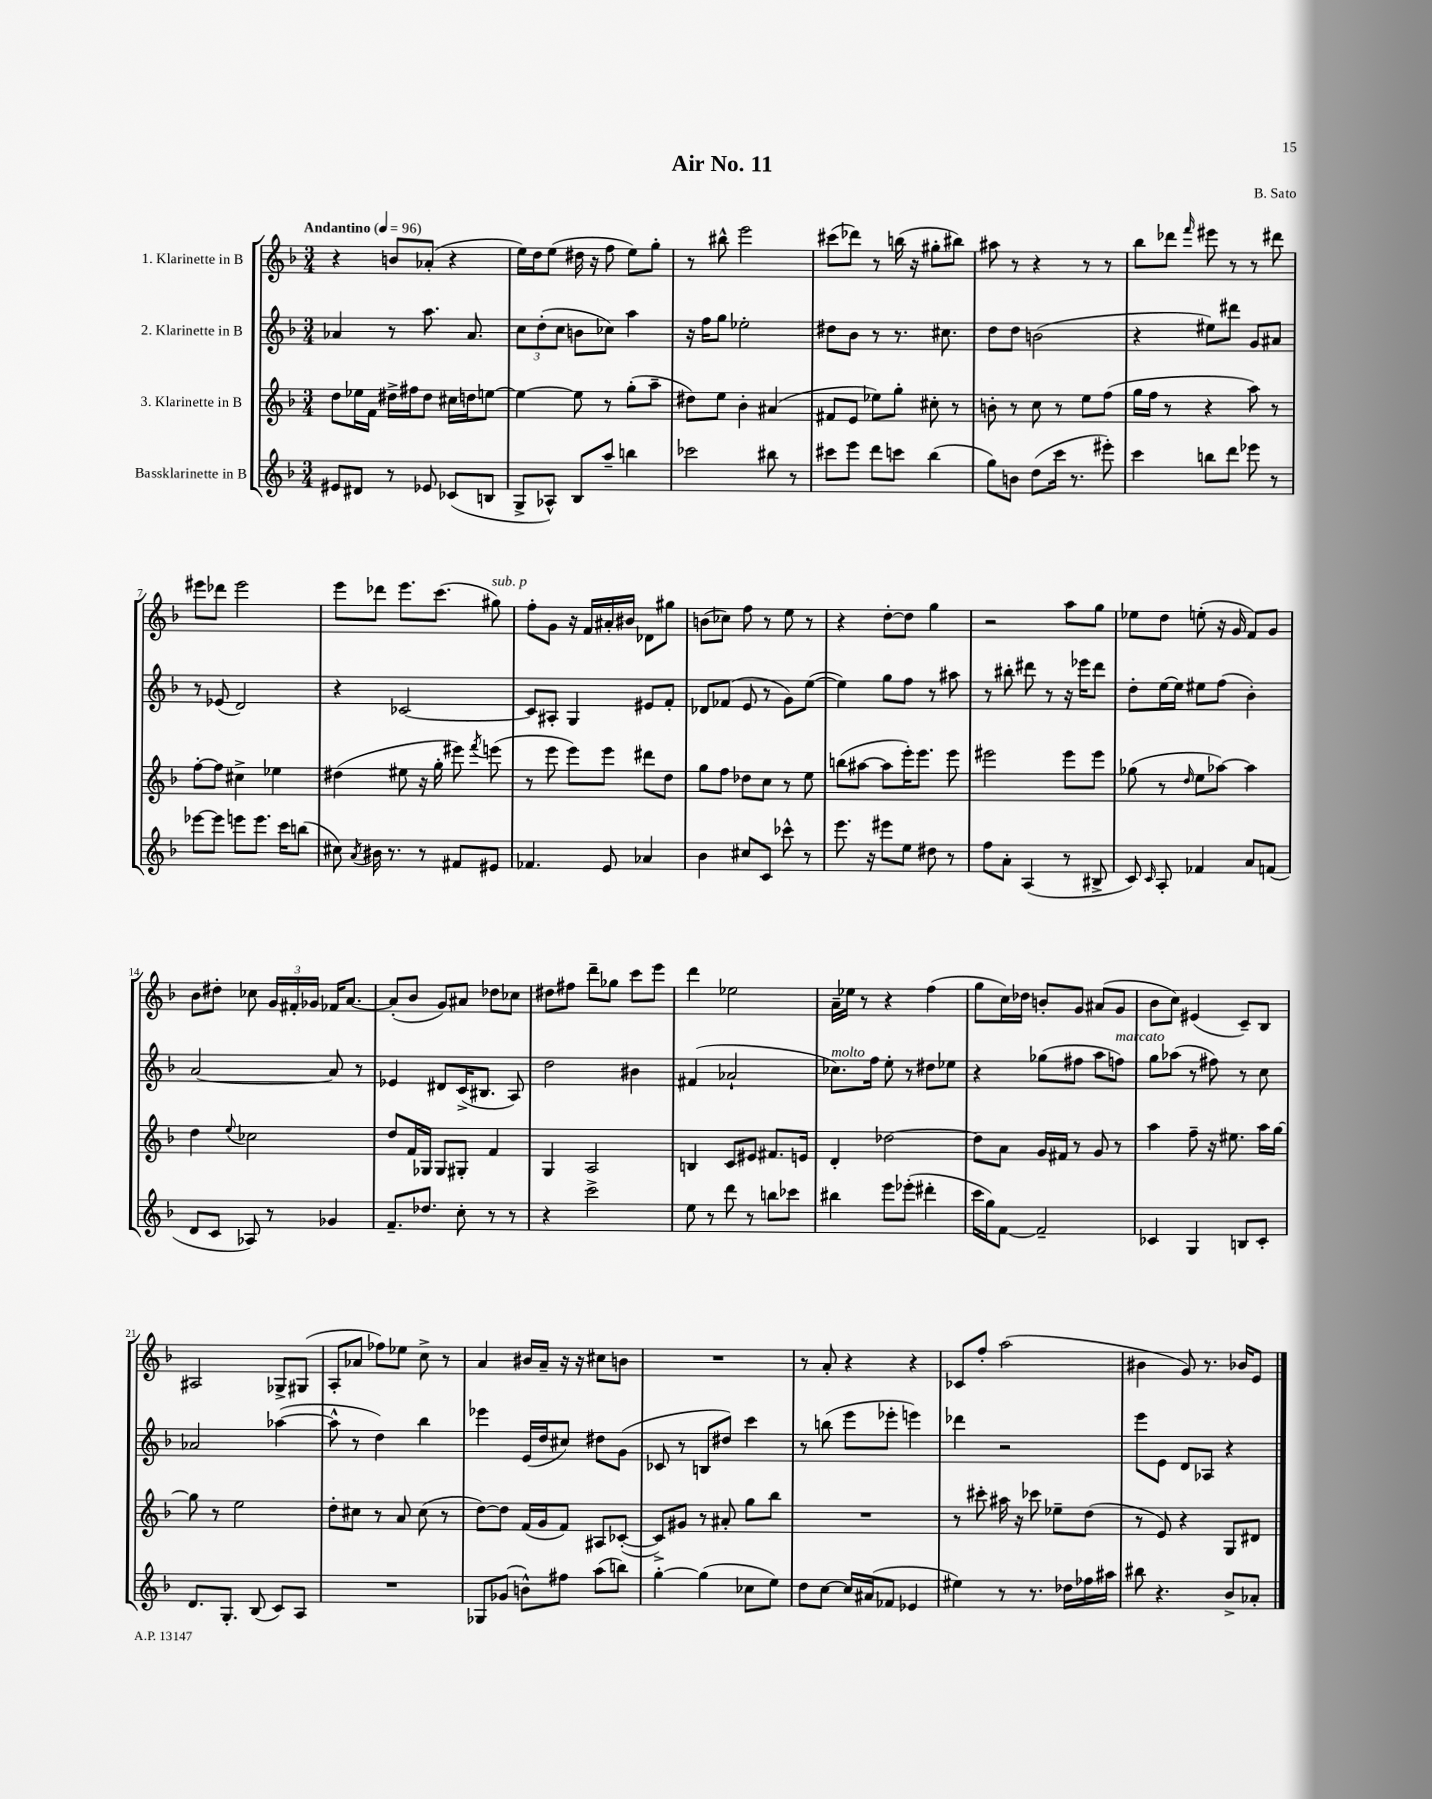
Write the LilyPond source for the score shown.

\header { title = "Air No. 11" composer = "B. Sato" }
<<
\new StaffGroup <<
\new Staff = "s0" \with { instrumentName = "1. Klarinette in B" } {
    \clef treble \key f \major \numericTimeSignature \time 3/4 \tempo "Andantino" 4 = 96
    \autoBeamOff r4 b'8[ aes'8]-.( r4 |
    e''16[) d''16 e''8]( dis''16 r16 f''8 e''8[) g''8]-. |
    r8 bis''8-^ e'''2 |
    cis'''8[( des'''8]) r8 b''16( r16 gis''8[-. bis''8]) |
    ais''8 r8 r4 r8 r8 |
    bes''8[ des'''8] \grace { f'''16 } eis'''8 r8 r8 dis'''8 |
    eis'''8[ des'''8] eis'''2 |
    e'''8[ des'''8] e'''8.[ c'''8.]( gis''8^\markup { \italic "sub. p" }) |
    f''8[-. g'8] r16 f'16[ ais'16-. bis'16] des'8[ gis''8] |
    b'8[( ces''8]) f''8 r8 e''8 r8 |
    r4 d''8[~-. d''8] g''4 |
    r2 a''8[ g''8] |
    ees''8[ d''8] e''8-.( r16 g'16 f'8[) g'8] |
    bes'8[ dis''8]-. ces''8 \tuplet 3/2 { g'16[ fis'16-. ges'16] } fes'16[ a'8.]~ |
    a'8[-.( bes'8] g'8[) ais'8] des''8[ ces''8] |
    dis''8[ fis''8] d'''8[-- ges''8] c'''8[ e'''8] |
    d'''4 ees''2 |
    a'16[-- ees''16] r8 r4 f''4( |
    g''8[ c''16) des''16] b'8[-. g'8] ais'8[( g'8] |
    bes'8[ c''8]) eis'4( c'8[--) bes8] |
    ais2 ges8[-> gis8]( |
    a8[-. aes'8] fes''8[) ees''8] c''8-> r8 |
    a'4 bis'16[ a'16]-- r16 r16 cis''8[ b'8] |
    R2. |
    r8 a'8-. r4 r4 |
    ces'8[ f''8]-. a''2( |
    bis'4 g'8) r8. bes'16[ e'8] \bar "|." |
}
\new Staff = "s1" \with { instrumentName = "2. Klarinette in B" } {
    \clef treble \key f \major \numericTimeSignature \time 3/4
    \autoBeamOff aes'4 r8 a''8. aes'8. |
    \tuplet 3/2 { c''8[ d''8-.( c''8] } b'8[ ces''8]) a''4 |
    r16 f''16[ g''8] ees''2-. |
    dis''8[ bes'8] r8 r8. cis''8. |
    d''8[ d''8] b'2( |
    r4 eis''8[) dis'''8] g'8[ ais'8] |
    r8 ees'8( d'2) |
    r4 ces'2~ |
    ces'8[ ais8]-. g4 eis'8[ f'8]-. |
    des'8[ fes'8]( e'8 r8 g'8[) e''8]~( |
    e''4) g''8[ f''8] r8 ais''8 |
    r8 bis''8-. dis'''8 r8 r16 ees'''16[ dis'''8] |
    d''8[-. e''16~ e''16] eis''8[ f''8]( bes'4-.) |
    a'2~ a'8 r8 |
    ees'4 dis'8[ c'16->( bis8.] a8) |
    d''2 bis'4 |
    fis'4( aes'2-! |
    ces''8.[^\markup { \italic "molto" }) f''16] e''8-. r8 dis''8[ ees''8] |
    r4 ges''8[( fis''8] a''8[ f''8]^\markup { \italic "marcato" }) |
    g''8[ aes''8]( r8 fis''8) r8 c''8 |
    aes'2 aes''4~( |
    aes''8-^ r8 d''4) bes''4 |
    ees'''4 e'16[( d''16 cis''8]) dis''8[ g'8]( |
    ces'8 r8 b8[ dis''8]) c'''4 |
    r8 b''8( e'''8[ ees'''8]-. e'''4) |
    des'''4 r2 |
    e'''8[ e'8] d'8[ aes8] r4 \bar "|." |
}
\new Staff = "s2" \with { instrumentName = "3. Klarinette in B" } {
    \clef treble \key f \major \numericTimeSignature \time 3/4
    \autoBeamOff d''8[ ees''16 f'16] dis''16[-> fis''16 dis''8] cis''16[ d''16 e''8]~ |
    e''4~ e''8 r8 g''8[-.( a''8]-- |
    dis''8[) e''8] bes'4-. ais'4( |
    fis'8[ e'8] ees''8[) g''8]-. cis''8-. r8 |
    b'8-. r8 c''8 r8 e''8[ f''8]( |
    g''16[ f''16] r8 r4 a''8) r8 |
    f''8[~-. f''8] cis''4-> ees''4 |
    dis''4( eis''8 r16 g''16-. eis'''8) \acciaccatura { f'''8 } e'''8( |
    r8 e'''8 e'''8[) e'''8] dis'''8[ d''8] |
    g''8[ f''8] des''8[ c''8] r8 e''8 |
    b''8[( ais''8]~ ais''8[ e'''16-.) e'''8.] e'''8 |
    eis'''2 eis'''8[ eis'''8] |
    ges''8( r8 \grace { d''16 } e''8[ aes''8]~) aes''4 |
    d''4 \appoggiatura { e''8 } ces''2 |
    d''8[ f'16 ges16] ges8[ gis8]-. f'4 |
    g4 a2 |
    b4 c'8[ eis'8] fis'8.[ e'16] |
    d'4-. des''2~ |
    des''8[ a'8] g'16[ fis'16] r8 g'8 r8 |
    a''4 f''8-- r16 eis''8. a''16[ g''16]~ |
    g''8 r8 e''2 |
    d''8[-. cis''8] r8 a'8 cis''8( r8 |
    d''8[~) d''8] f'16[( g'16 f'8]) ais8[ ces'8]~-.( |
    ces'8[->) gis'8] r8 ais'8-. g''8[ bes''8] |
    R2. |
    r8 cis'''8-. ais''16 r16 ces'''8 ees''8[-- d''8]( |
    r8 e'8) r4 g8[ dis'8] \bar "|." |
}
\new Staff = "s3" \with { instrumentName = "Bassklarinette in B" } {
    \clef treble \key f \major \numericTimeSignature \time 3/4
    \autoBeamOff eis'8[ dis'8] r8 ees'8 ces'8[( b8] |
    g8[-> aes8]-^) bes8[ a''8]-- b''4 |
    ces'''2 bis''8 r8 |
    cis'''8[ e'''8] d'''8[ c'''8] bes''4( |
    g''8[) b'8] d''8[( c'''16] r8. eis'''8-.) |
    c'''4 b''8[ d'''8] ees'''8 r8 |
    ees'''8[~ ees'''8] e'''8[ e'''8.] c'''16[ b''8]( |
    cis''8) \acciaccatura { a'8 } bis'16 r8. r8 fis'8[ eis'8] |
    fes'4. e'8 aes'4 |
    bes'4 cis''8[ c'8] ces'''8-^ r8 |
    e'''8. r16 eis'''8[ e''8] dis''8 r8 |
    f''8[ a'8]-. a4( r8 bis8-> |
    c'8) \grace { c'16 } a8-. fes'4 a'8[ f'8]( |
    d'8[ c'8] aes8) r8 ges'4 |
    f'8.[-- des''8.] c''8-. r8 r8 |
    r4 c'''2-> |
    e''8 r8 d'''8 r8 b''8[ ces'''8] |
    bis''4 e'''8[ ees'''8]-.( dis'''4-. |
    c'''16[ g''16) f'8]~ f'2-- |
    ces'4 g4 b8[ ces'8]-. |
    d'8.[ g8.]-. bes8( c'8[) a8] |
    R2. |
    ges8[ ges'8]( b'8[-^) fis''8] a''8[( b''8]) |
    g''4~-. g''4( ces''8[ e''8]) |
    d''8[ c''8]~ c''16[ ais'16( fes'8] ees'4 |
    eis''4) r8 r8. des''16[ fes''16 ais''16] |
    bis''8 r4. bes'8[-> aes'8]-. \bar "|." |
}
>>
>>
